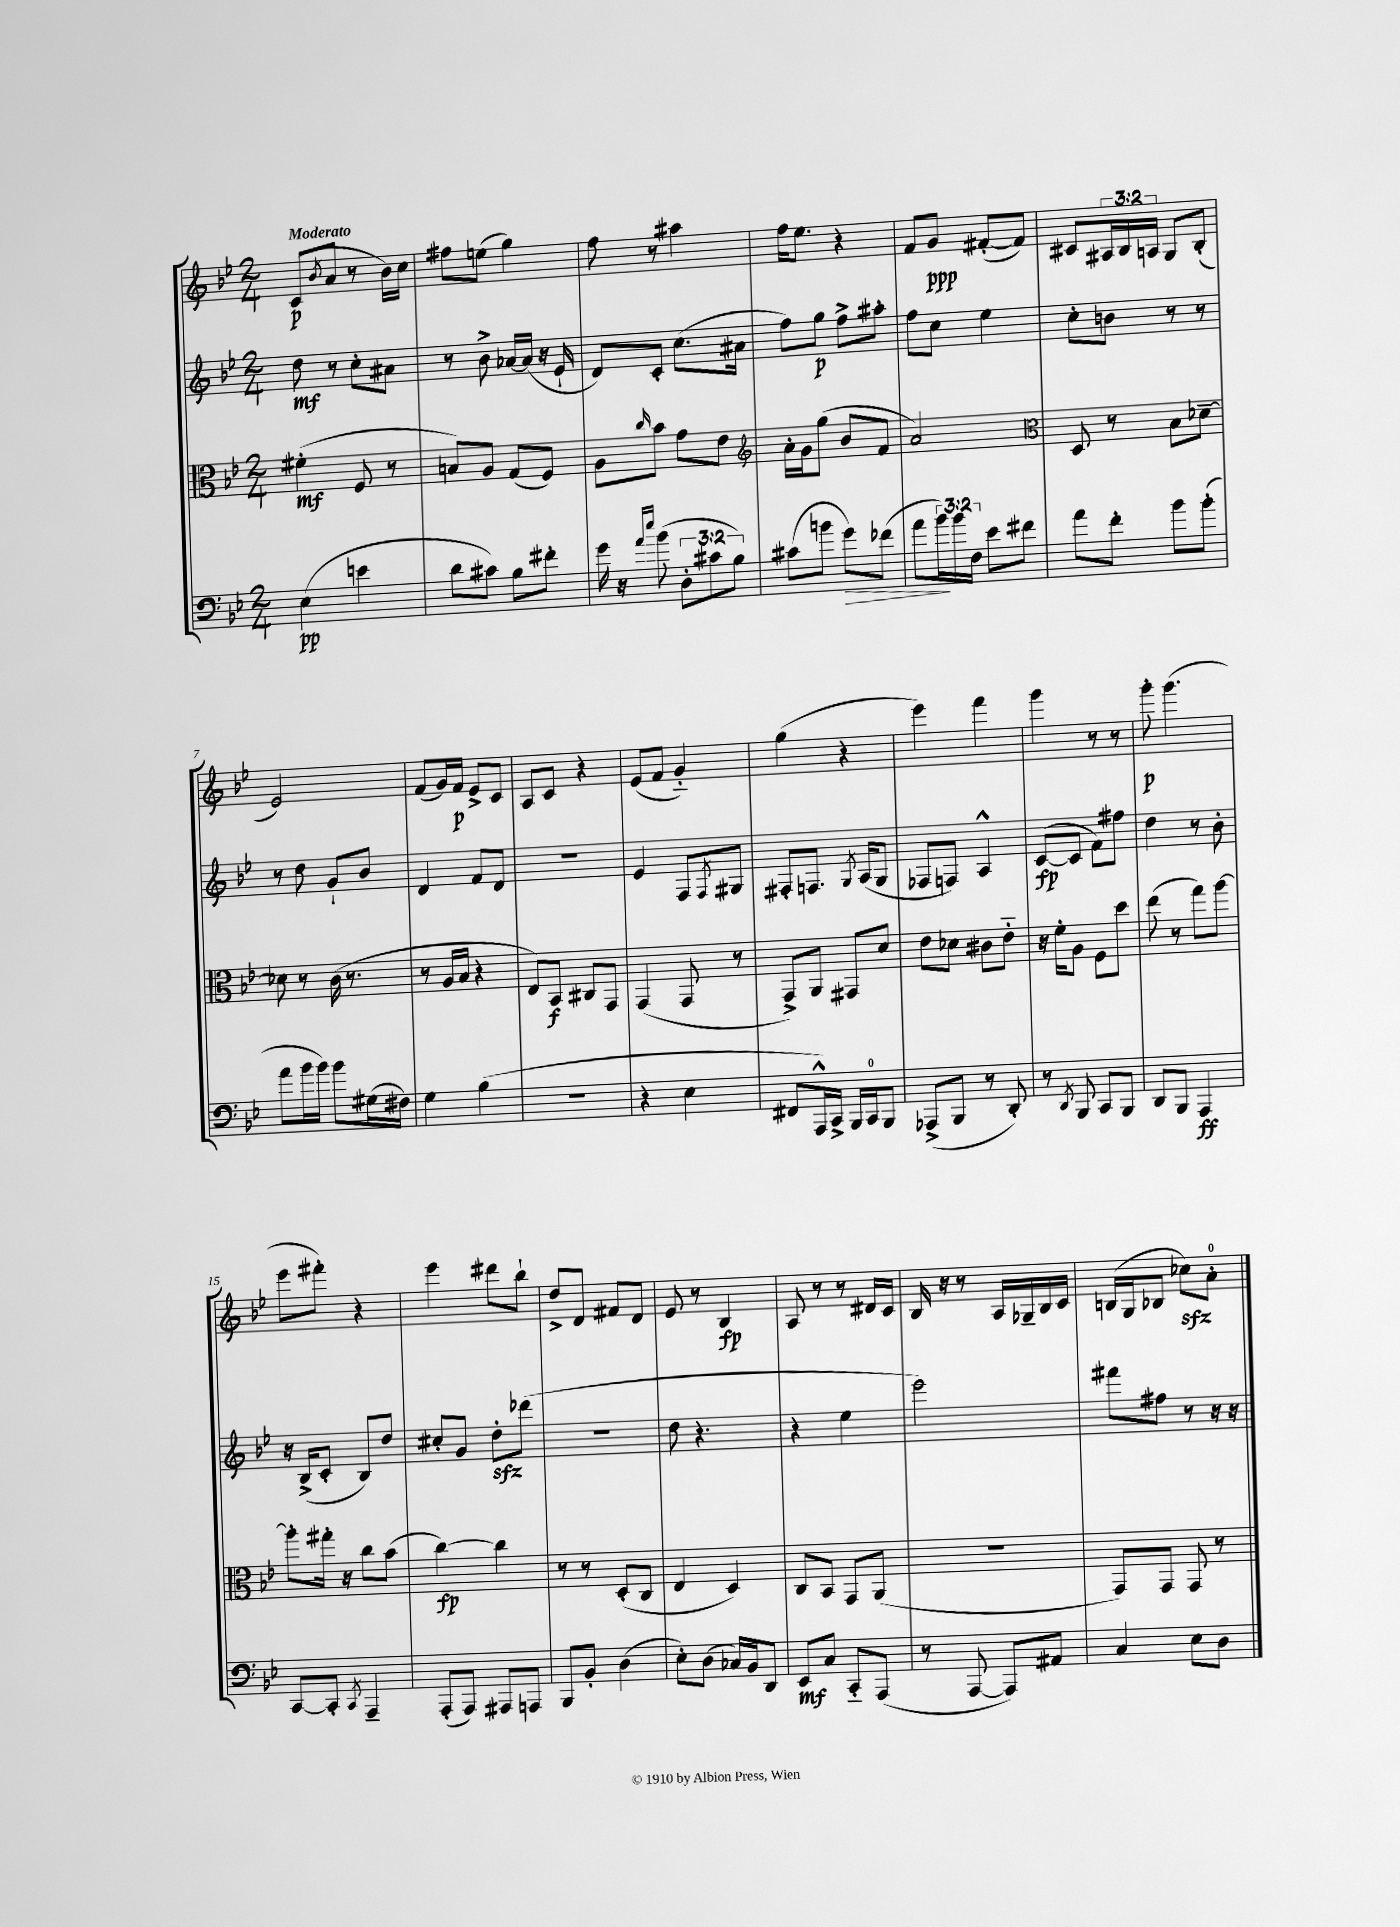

**kern	**kern	**kern	**kern
*staff4	*staff3	*staff2	*staff1
*clefF4	*clefC3	*clefG2	*clefG2
*k[b-e-]	*k[b-e-]	*k[b-e-]	*k[b-e-]
*M2/4	*M2/4	*M2/4	*M2/4
(4E-	(4f#'	8dd	(8c
.	.	.	8qb-
.	.	8r	8a
4e	8F	8cc'	8r
.	8r	8a#	16b-)
.	.	.	16cc
=	=	=	=
8d	8B)	8r	8ff#
8c#)	8A	8b-^	(8ee
8B-	(8G	[16a-	4gg)
.	.	(16a-]	.
8f#'	8F)	16r	.
.	.	16e-`	.
=	=	=	=
16g	8A	8d)	8ff
16r	.	.	.
16qqa	.	.	.
16qqee-	16qqcc	.	.
(8b-	8b-	8c'	8r
12D'	8g	(8.cc	4aa#
12c#	.	.	.
.	8e-	.	.
12B-)	.	.	.
.	.	16a#	.
=	=	=	=
*	*clefG2	*	*
(8c#	16a'	8ff)	16ff
.	16g	.	8.ee-
8b	(8gg	8gg	.
8g)	8b-	8ff^	4r
(8f-	8f	8aa#'	.
=	=	=	=
8a	2a)	8ff	8f
24b-)	.	8cc	8g
24b-	.	.	.
24F	.	.	.
8e-	.	4ee-	([8f#'
8f#	.	.	8f#])
=	=	=	=
*	*clefC3	*	*
8a	8D	8cc'	8c#
8f'	8r	8b	24A#
.	.	.	24B-
.	.	.	24A
8b-	8B-	8r	8G
(8b-'	[8d-~	8r	(8B-'
=	=	=	=
8a	8d-]	8r	2e-)
16b-	8r	8dd	.
16b-)	.	.	.
8b-	(16c	8g`	.
.	8.r	.	.
(16G#	.	8b-	.
16F#)	.	.	.
=	=	=	=
4G	8r	4d	(8f
.	16A	.	16g)
.	16B-	.	16f
(4B-	4r	8f	8e-^
.	.	8d	8c
=	=	=	=
2r	8E-)	2r	8A
.	8BB-	.	8c
.	8C#	.	4r
.	8GG	.	.
=	=	=	=
4r	(4GG	4e-	(8e-
.	.	.	8f
4E-	8GG	8F	4g'~)
.	.	8qF	.
.	8r	8G#	.
=	=	=	=
8FF#	8GG^)	8F#'	(4gg
16AAA^^)	8AA	8.F	.
16CC^	.	.	.
16BBB-	8GG#	.	4r
.	.	8qG	.
16CC	.	(16A	.
8BBB-	8d	8G	.
=	=	=	=
(8AAA-^	8e-	8F-	4eee-)
8BBB-	8d-	8F)	.
8r	8c#	4A^^	4fff
8DD')	8e-'~	.	.
=	=	=	=
8r	16r	([8c	4ggg
.	16f'	.	.
8qDD	.	.	.
8BBB-	8A	8c]	.
8CC	8F	8f)	8r
8BBB-	8dd	8ff#	8r
=	=	=	=
8DD	(8ee-	4dd	8ggg'
8BBB-	8r	.	(4.ggg
4AAA	8gg)	8r	.
.	[8aa	8b-'	.
=	=	=	=
[8CC	8aa']	16r	8eee-
.	.	(16B-^	.
8CC']	16gg#'	8c'	8fff#')
.	16r	.	.
8qCC	.	.	.
4AAA~	8cc	8B-)	4r
.	(8b-	8dd	.
=	=	=	=
(8AAA'	[4cc)	8cc#'	4eee-
8AAA)	.	8g	.
8AAA#	4cc]	8dd'	8ddd#
8AAA	.	(8ddd-	8bb-`
=	=	=	=
8BBB-	8r	2r	8dd^
8BB-'	8r	.	8d
(4D	(8D'	.	8f#
.	8C	.	8d
=	=	=	=
8E-')	4E-	8dd	8e-
(8D	.	4.r	8r
16C-)	4D)	.	4B-
16BB-	.	.	.
8DD	.	.	.
=	=	=	=
8EE-	8C	4r	8A
8C	8BB-	.	8r
8CC'~	8GG	4ee-	8r
(8AAA	(8AA	.	16d#
.	.	.	16c
=	=	=	=
8r	2r	2eee-)	16B-
.	.	.	16r
[8AAA	.	.	8r
8AAA])	.	.	16A
.	.	.	16G-~
8AA#	.	.	16B-
.	.	.	16c
=	=	=	=
4C	8GG)	8fff#	(16B
.	.	.	16G
.	8GG	8ff#	8B-
8E-	8GG	8r	8cc-)
8D	8r	16r	8a'
.	.	16r	.
==	==	==	==
*-	*-	*-	*-
